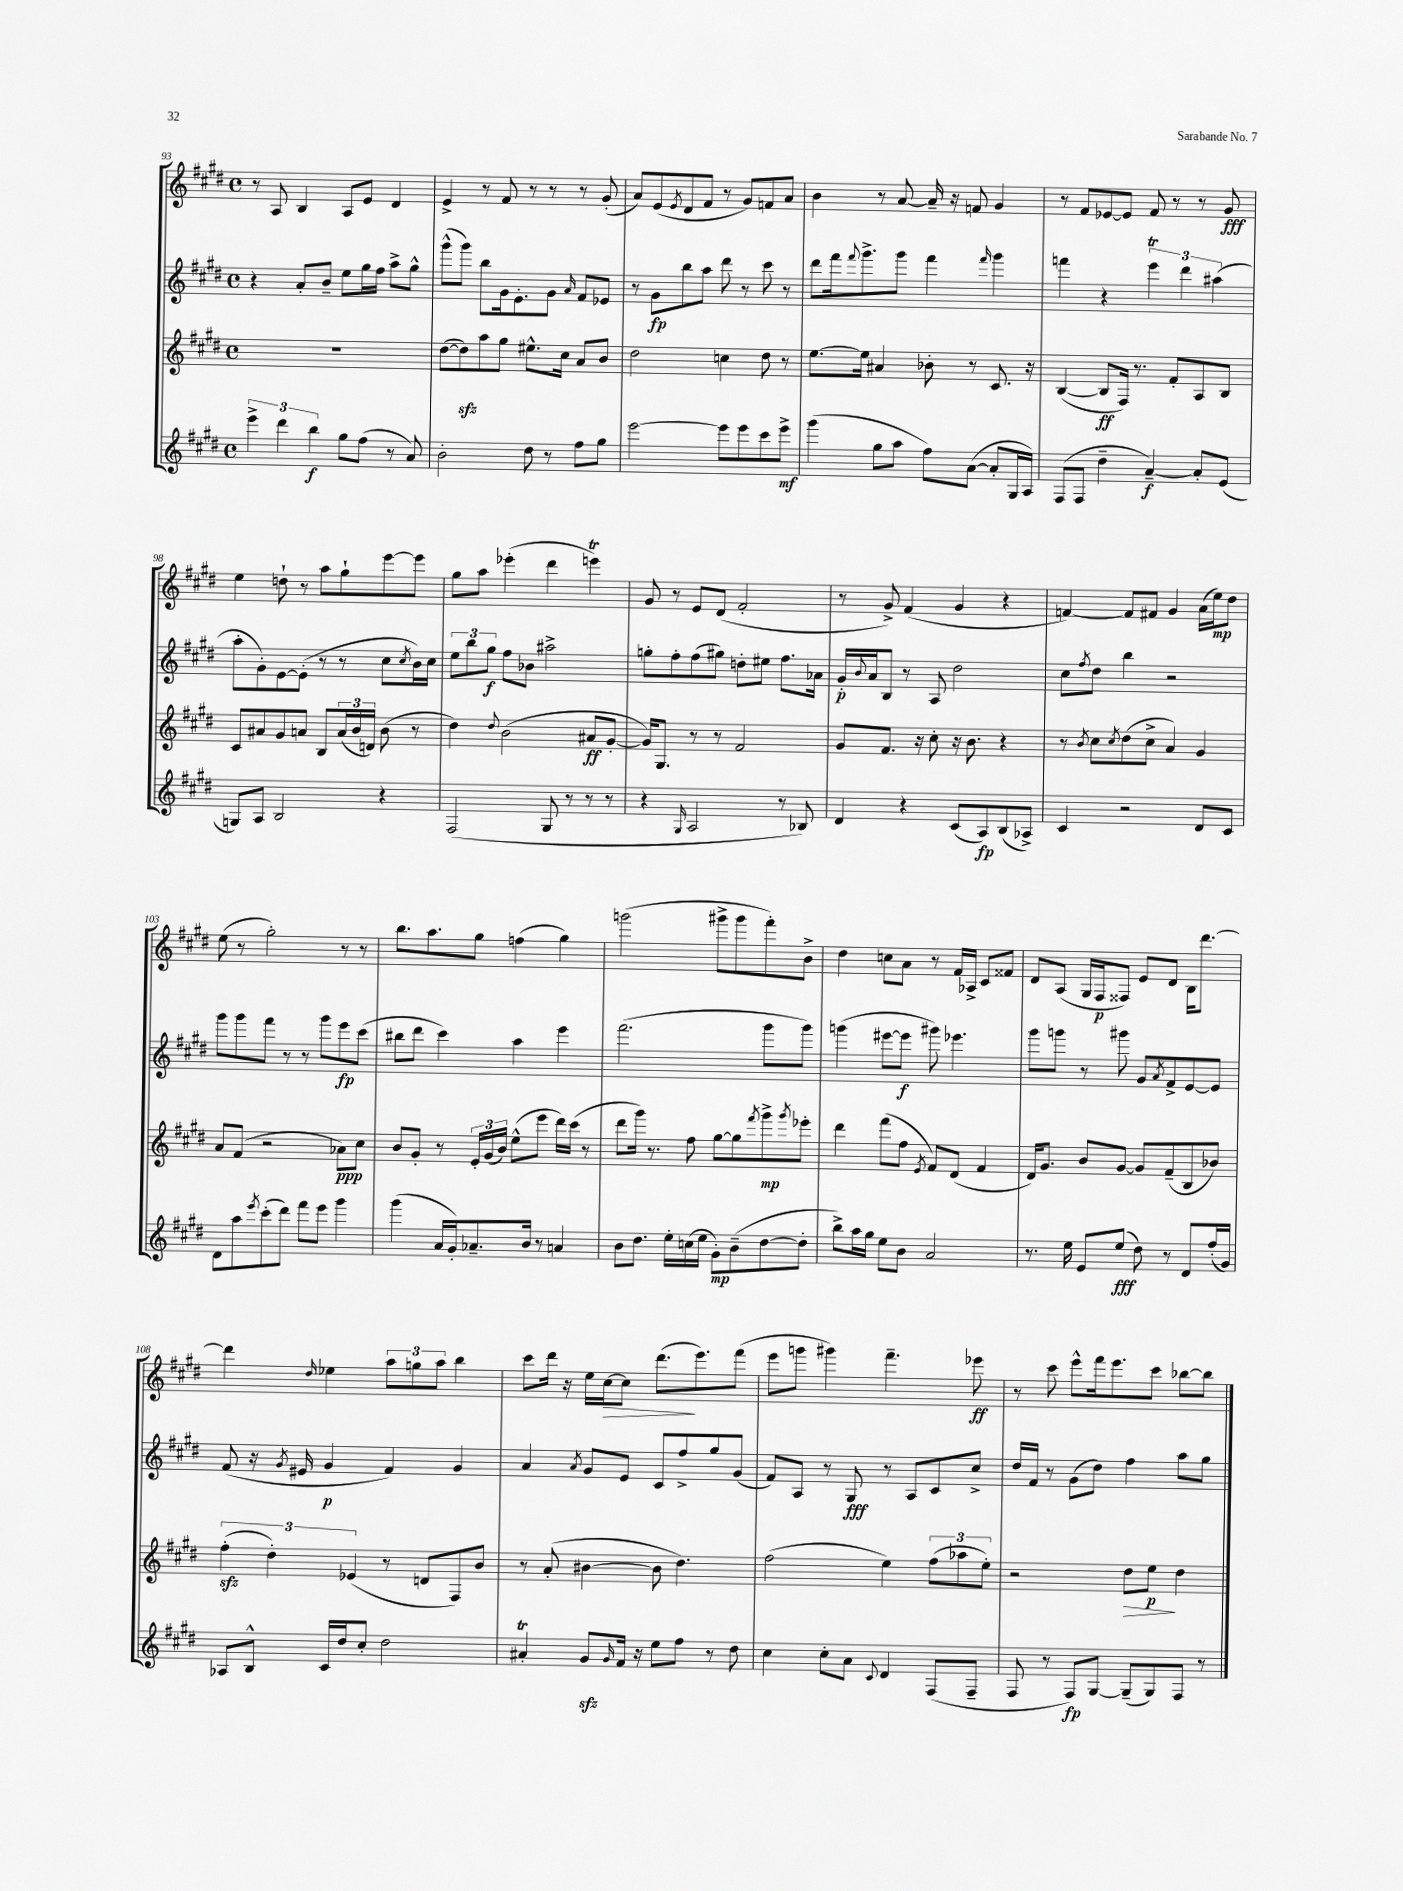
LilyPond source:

<<
\new StaffGroup <<
\new Staff = "s0" {
    \clef treble \key e \major \defaultTimeSignature \time 4/4
    r8 a8 b4 a8 e'8 dis'4 |
    e'4-> r8 fis'8 r8 r8 r8 gis'8-.( |
    a'8) e'8( \acciaccatura { e'8 } dis'8 fis'8 r8 gis'8) f'8 a'8 |
    b'4 r8 a'8~ a'16-- r16 f'8 gis'4 |
    r8 fis'8 ees'8~ ees'8 fis'8 r8 r8 gis'8\fff |
    e''4 d''8-! r8 a''8 gis''8-! e'''8~ e'''8 |
    gis''8 a''8 ees'''4-.( dis'''4 e'''4\trill) |
    gis'8 r8 e'8 dis'8( fis'2-. |
    r8 gis'8->) fis'4( gis'4 r4 |
    f'4~) f'8 fis'8 gis'4 a'16( e''16\mp) dis''8 |
    e''8( r8 gis''2-.) r8 r8 |
    b''8. a''8. gis''8 f''4( gis''4) |
    g'''2( gis'''8-> gis'''8 fis'''8-.) b'8-> |
    dis''4 c''8 a'8 r8 fis'16 aes16-> cis'8 fisis'8 |
    dis'8 a8( gis16 fis16\p fisis8) e'8 dis'8 b16 dis'''8.~ |
    dis'''4 \grace { dis''16 } ees''4 \tuplet 3/2 { a''8 g''8 a''8 } b''4 |
    cis'''8 dis'''16 r16 e''16 cis''16~\> cis''8 dis'''8.\!( e'''8.) fis'''8( |
    e'''8 g'''8 gis'''4) fis'''4.-- ees'''8\ff |
    r8 cis'''8 e'''8-^ fis'''16 e'''8. cis'''8 bes''8~ bes''8 \bar "|." |
}
\new Staff = "s1" {
    \clef treble \key e \major \defaultTimeSignature \time 4/4
    r4 a'8-. b'8-- e''8 gis''16 fis''16 a''8-> gis''8-^ |
    gis'''8-^( gis'''8) b''8 gis'16 e'8.-. gis'8 \grace { a'16 } fis'8 ees'8 |
    r8 gis'8\fp b''8 a''8 dis'''8 r8 cis'''8 r8 |
    dis'''8 fis'''16 \appoggiatura { fis'''8 } gis'''8.-> gis'''8 fis'''4 \grace { fis'''16 } gis'''4 |
    f'''4 r4 \tuplet 3/2 { e'''4\trill dis'''4 ais''4( } |
    a''8-. gis'8-.) e'8~ e'8-.( r8 r8 cis''8 \acciaccatura { cis''8 } b'16) cis''16 |
    \tuplet 3/2 { e''8 b''8 gis''8\f } fis''8 bes'8 ais''2-> |
    g''8-. fis''8-. fis''8( gis''8) d''8-. eis''8 fis''8. aes'16 |
    gis'16-.\p \appoggiatura { b'8 } a'16 b8 r8 a8 dis''2 |
    cis''8 \acciaccatura { fis''8 } dis''8 b''4 r2 |
    gis'''8 gis'''8 fis'''8 r8 r8 gis'''8 e'''8\fp cis'''8( |
    bis''8 dis'''8 cis'''4) a''4 e'''4 |
    fis'''2.( gis'''8 gis'''8) |
    g'''4( eis'''8~ eis'''8\f gis'''8) ees'''4. |
    gis'''8 g'''8 r8 gis'''8 gis'8 \acciaccatura { a'8 } fis'8-> e'8~ e'8 |
    fis'8( r16 \acciaccatura { gis'8 } eis'16 gis'4\p fis'4) gis'4 |
    a'4 \acciaccatura { a'8 } gis'8 e'8 cis'8 fis''8-> gis''8 gis'8( |
    fis'8) a8 r8 gis8\fff r8 a8 cis'8 cis''8-> |
    dis''16 fis'16 r8 gis'8( dis''8) fis''4 a''8 gis''8 \bar "|." |
}
\new Staff = "s2" {
    \clef treble \key e \major \defaultTimeSignature \time 4/4
    R1 |
    dis''8~( dis''8\sfz) a''8 gis''8 eis''8.-^ cis''16 a'8 b'8 |
    dis''2 c''4 dis''8 r8 |
    e''8.~ e''16 ais'4 bes'8-. r8 cis'8. r16 |
    b4~( b8\ff fis16) r8. fis'8-. a8 b8 |
    cis'8 ais'8 gis'8 a'8 b8 \tuplet 3/2 { a'16( b'16 d'16) } b'8( r8 |
    dis''4) \appoggiatura { dis''8 } b'2( ais'8\ff gis'8~-. |
    gis'16) gis8. r8 r8 fis'2 |
    gis'8 fis'8. r16 cis''8-. r16 b'8. r4 |
    r8 \acciaccatura { b'8 } cis''8 \acciaccatura { cis''8 } dis''8( cis''8-> a'4) gis'4 |
    a'8 fis'8( r2 aes'8\ppp) cis''8 |
    b'8 gis'8-. r8 \tuplet 3/2 { e'16-. gis'16( b'16) } e''8-^( e'''8 dis'''16) cis'''16( r8 |
    dis'''8 gis'''16) r8. fis''8 gis''8~ gis''8 \acciaccatura { fis'''8 } gis'''8->\mp \acciaccatura { gis'''8 } ees'''8-. |
    dis'''4 fis'''8( fis''8 \acciaccatura { e'8 } fis'8) dis'8( fis'4 |
    dis'16) gis'8. b'8 gis'8~ gis'8 fis'8--( b8 bes'8) |
    \tuplet 3/2 { fis''4-.\sfz( dis''4-.) ees'4( } r8 d'8 fis8) b'8 |
    r8 a'8-.( bis'4~ bis'8 dis''4.) |
    fis''2( e''4) \tuplet 3/2 { fis''8( aes''8 e''8-.) } |
    r2 dis''8\> e''8\p\! dis''4 \bar "|." |
}
\new Staff = "s3" {
    \clef treble \key e \major \defaultTimeSignature \time 4/4
    \tuplet 3/2 { e'''4-> dis'''4 b''4\f } gis''8 fis''8( r8 a'8) |
    b'2-. dis''8 r8 fis''8 gis''8 |
    e'''2~ e'''8 e'''8 cis'''8 e'''8->\mf |
    gis'''4( gis''8 a''8 fis''8) a'8~( a'8-. gis16 a16) |
    fis8( fis8 dis''4-- a'4~--\f) a'8-. e'8( |
    g8) a8 b2 r4 |
    fis2( gis8 r8 r8 r8 |
    r4 \grace { gis16 } a2 r8 bes8) |
    dis'4 r4 cis'8( a8\fp) b8( aes8->) |
    cis'4 r2 dis'8 cis'8 |
    dis'8 a''8 \acciaccatura { e'''8 } cis'''8-.( dis'''8) fis'''8 e'''8 gis'''4 |
    gis'''4( a'16 gis'16-.) aes'8.-- b'16 r8 a'4 |
    b'8 dis''8. e''16-. c''16( e''16 gis'8-.\mp) b'8--( dis''8~ dis''8-. |
    b''8->) a''16 gis''16 e''8 b'8 a'2 |
    r8. e''16 e'8 e''8\fff( dis''8) r8 dis'8 fis''16-.( gis'16) |
    aes8 b8-^ cis'16 dis''16 cis''8-. dis''2 |
    ais'4-.\trill gis'8\sfz \grace { gis'16 } fis'16 r16 e''8 fis''8 r8 dis''8 |
    cis''4 cis''8-. a'8 \appoggiatura { cis'8 } dis'4 fis8( fis8-- |
    fis8 r8 fis8\fp) gis8~ gis8--( gis8) fis8 r8 \bar "|." |
}
>>
>>
\layout { \context { \Score currentBarNumber = #93 } }
